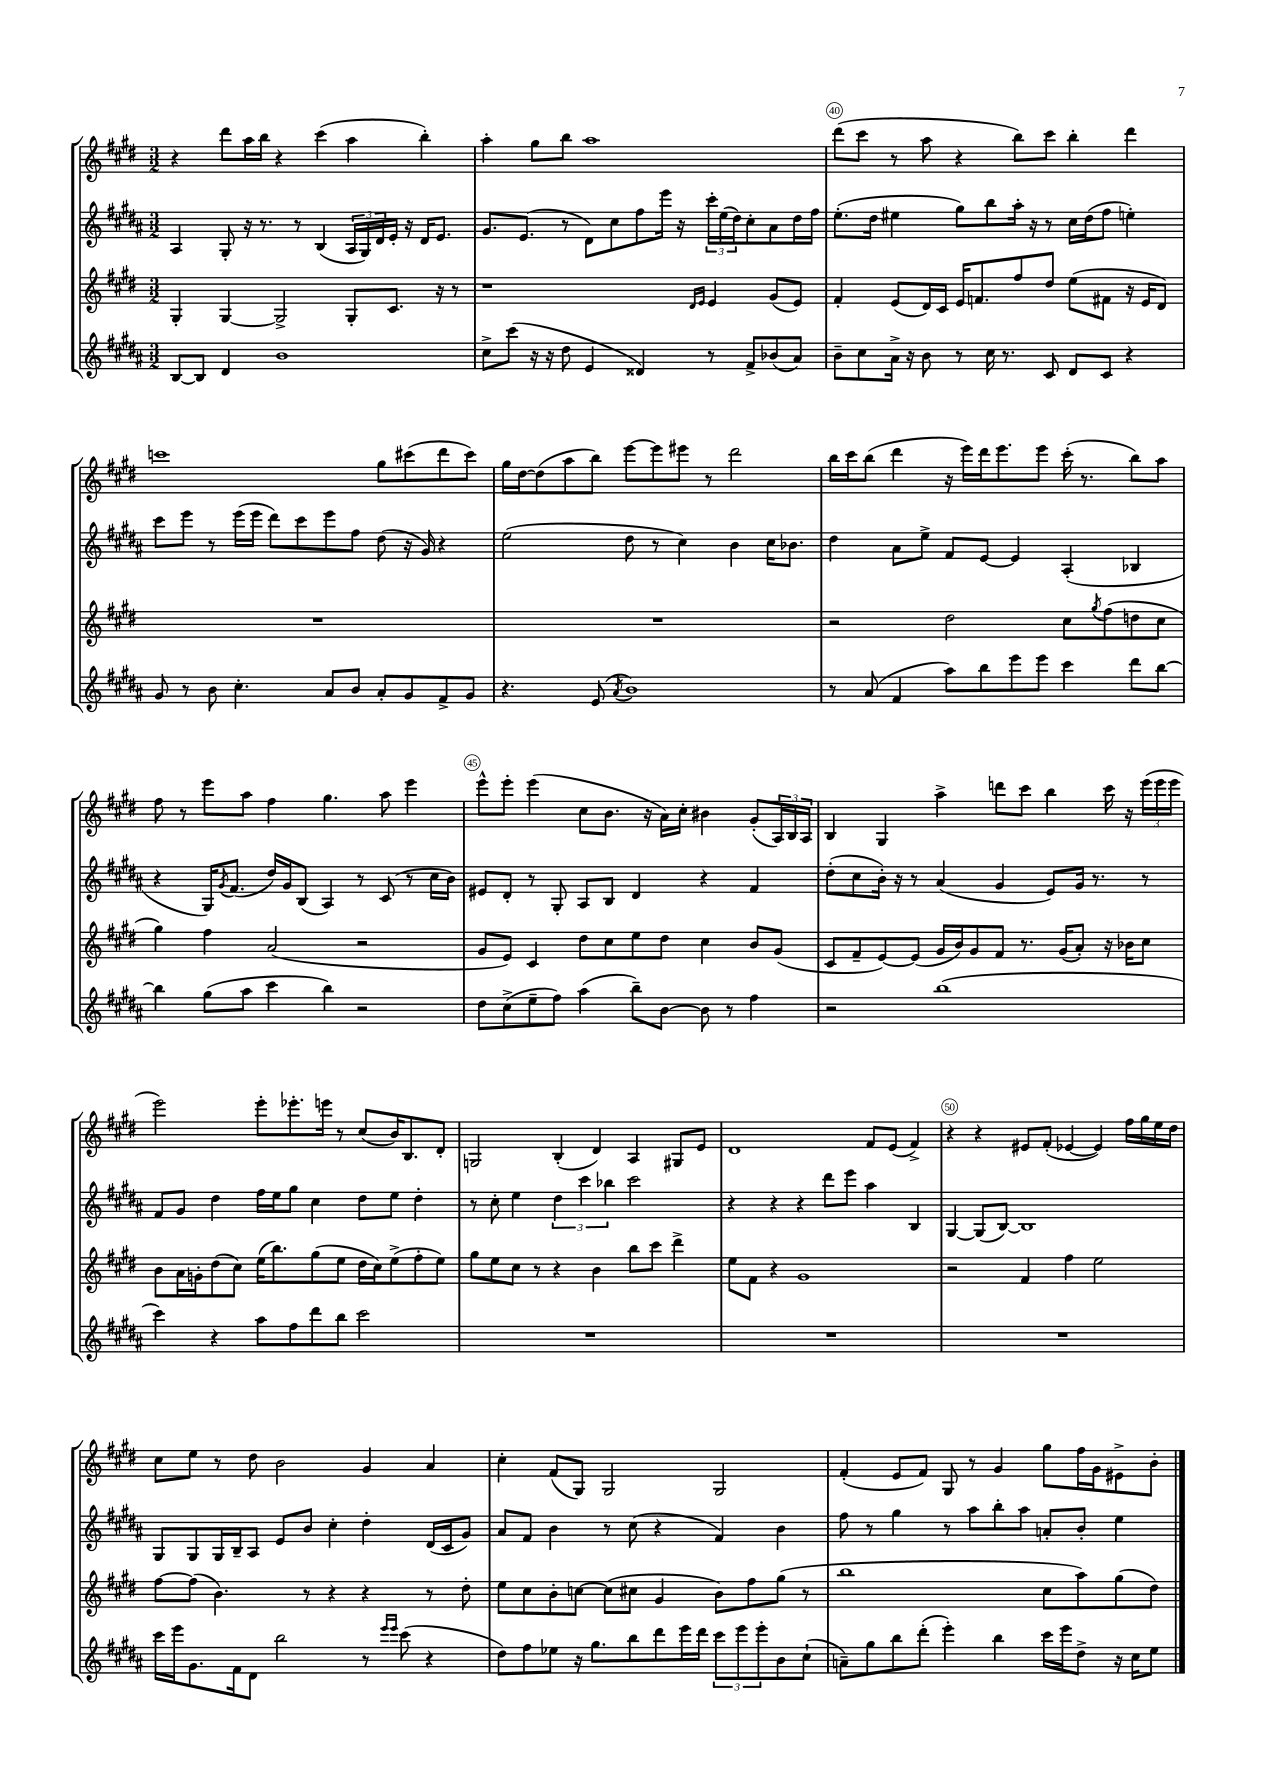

**kern	**kern	**kern	**kern
*staff4	*staff3	*staff2	*staff1
*clefG2	*clefG2	*clefG2	*clefG2
*k[f#c#g#d#a#]	*k[f#c#g#d#]	*k[f#c#g#d#a#]	*k[f#c#g#d#]
*M3/2	*M3/2	*M3/2	*M3/2
[8B/L	4G#'/	4A#/	4r
8B/]J	.	.	.
4d#/	[4G#/	8G#'/	8ddd#\L
.	.	16r	16aa\L
.	.	8.r	16bb\JJ
1b	2G#^/]	.	4r
.	.	8r	.
.	.	(4B/	(4ccc#\
.	8G#'/L	24A#/LL	4aa\
.	.	24G#/)	.
.	.	24d#/	.
.	8.c#/J	16e'/JJ	.
.	.	16r	.
.	.	16d#/LK	4bb'\)
.	16r	8.e/J	.
.	8r	.	.
=	=	=	=
8cc#^\L	1r	8.g#/L	4aa'\
(8ccc#\J	.	.	.
.	.	(8.e/J	.
16r	.	.	8gg#\L
16r	.	.	.
8dd#\	.	8r	8bb\J
4e/	.	8d#\L)	1aa
.	.	8cc#\	.
4d##/)	.	8ff#\	.
.	.	16eee\Jk	.
.	.	16r	.
.	16qqd#/LL	.	.
.	16qqe/JJ	.	.
8r	4e/	24ccc#'\LL	.
.	.	(24ee\	.
.	.	24dd#\J)	.
8f#^/L	.	8cc#'\	.
(8b-/	(8g#/L	8a#\	.
8a#/J)	8e/J)	16dd#\L	.
.	.	16ff#\JJ	.
=	=	=	=
8b~\L	4f#'/	(8.ee'\L	(8ddd#\L
8cc#\	.	.	8ccc#\J
.	.	16dd#\Jk	.
16a#^\Jk	(8e/L	4ee#\	8r
16r	.	.	.
8b\	16d#/L)	.	8aa\
.	16c#/JJ	.	.
8r	16e/LK	8gg#\L)	4r
.	8.f/	.	.
16cc#\	.	8bb\	.
8.r	.	.	.
.	8ff#/	16aa#'\Jk	8bb\L)
.	.	16r	.
8c#/	8dd#/J	8r	8ccc#\J
8d#/L	(8ee\L	16cc#\LL	4bb'\
.	.	(16dd#\J	.
8c#/J	8f#\J	8ff#\J	.
4r	16r	4ee'\)	4ddd#\
.	16e/LK	.	.
.	8d#/J)	.	.
=	=	=	=
8g#/	1.r	8ccc#\L	1ccc
8r	.	8eee\J	.
8b\	.	8r	.
4.cc#'\	.	(16eee\LL	.
.	.	16eee\JJ	.
.	.	8ddd#\L)	.
.	.	8ccc#\	.
8a#/L	.	8eee\	.
8b/J	.	8ff#\J	.
8a#'/L	.	(8dd#\	8gg#\L
8g#/	.	16r	(8ccc#\
.	.	16g#/)	.
8f#^/	.	4r	8ddd#\
8g#/J	.	.	8ccc#\J)
=	=	=	=
4.r	1.r	(2ee\	16gg#\LL
.	.	.	[16dd#\J
.	.	.	(8dd#\]
.	.	.	8aa\
(8e/	.	.	8bb\J)
8qa#/	.	.	.
1b)	.	8dd#\	[8eee\L
.	.	8r	8eee\]
.	.	4cc#\)	8eee#\J
.	.	.	8r
.	.	4b\	2ddd#\
.	.	16cc#\LK	.
.	.	8.b-\J	.
=	=	=	=
8r	2r	4dd#\	16bb\LL
.	.	.	16ccc#\J
(8a#/	.	.	(8bb\J
4f#/	.	8a#\L	4ddd#\
.	.	8ee^\J	.
8aa#\L)	2dd#\	8f#/L	16r
.	.	.	16eee\LL)
8bb\	.	[8e/J	16ddd#\J
.	.	.	8.eee\
8eee\	.	4e/]	.
8eee\J	.	.	8eee\J
4ccc#\	8cc#\L	(4A#'/	(16ccc#'\
.	.	.	8.r
.	8qgg#/	.	.
.	(8ff#\	.	.
8ddd#\L	8dd\	4B-/	8bb\L)
[8bb\J	8cc#\J	.	8aa\J
=	=	=	=
4bb\]	4gg#\)	4r	8ff#\
.	.	.	8r
(8gg#\L	4ff#\	16G#/LK)	8eee\L
.	.	8qg#/	.
.	.	(8.f#/J	.
8aa#\J	.	.	8aa\J
4ccc#\	(2a/	16dd#/LL)	4ff#\
.	.	16g#/J	.
.	.	(8B/J	.
4bb\)	.	4A#/)	4.gg#\
2r	2r	8r	.
.	.	(8c#/	8aa\
.	.	8r	4eee\
.	.	16cc#\LL	.
.	.	16b\JJ)	.
=	=	=	=
8dd#\L	8g#/L	8e#/L	8eee^^\L
(8cc#^\	8e/J)	8d#'/J	8eee'\J
8ee~\	4c#/	8r	(4eee\
8ff#\J)	.	8G#'/	.
(4aa#\	8dd#\L	8A#/L	8cc#\L
.	8cc#\	8B/J	8.b\J
8bb~\L)	8ee\	4d#/	.
.	.	.	16r
[8b\J	8dd#\J	.	16a\LL)
.	.	.	16cc#'\JJ
8b\]	4cc#\	4r	4b#\
8r	.	.	.
4ff#\	8b/L	4f#/	(8g#'/L
.	(8g#/J	.	24A/L)
.	.	.	24B/
.	.	.	24A/JJ
=	=	=	=
2r	8c#/L	(8dd#'\L	4B/
.	8f#~/	8cc#\	.
.	[8e/)	16b'\Jk)	4G#/
.	.	16r	.
.	(8e/]J	8r	.
(1bb	16g#/LL	(4a#/	4aa^\
.	16b/J)	.	.
.	8g#/	.	.
.	8f#/J	4g#/	8ddd\L
.	8.r	.	8ccc#\J
.	.	8e/L)	4bb\
.	(16g#/LK	.	.
.	8a'/J)	16g#/Jk	.
.	.	8.r	.
.	16r	.	16ccc#\
.	16b-\LK	.	16r
.	8cc#\J	8r	(24eee\LL
.	.	.	24eee\
.	.	.	24eee\JJ
=	=	=	=
4ccc#\)	8b\L	8f#/L	2eee\)
.	16a\L	8g#/J	.
.	16g'\J	.	.
4r	(8dd#\	4dd#\	.
.	8cc#\J)	.	.
8aa#\L	(16ee\LK	16ff#\LL	8eee'\L
.	8.bb\)	16ee\J	.
8ff#\	.	8gg#\J	8.eee-'\
8ddd#\	(8gg#\	4cc#\	.
.	.	.	16eee\Jk
8bb\J	8ee\J	.	8r
2ccc#\	16dd#\LL	8dd#\L	(8cc#/L
.	16cc#\J)	.	.
.	(8ee^\	8ee\J	16b/K)
.	.	.	8.B/
.	8ff#'\	4dd#'\	.
.	8ee\J)	.	8d#'/J
=	=	=	=
1.r	8gg#\L	8r	2G/
.	8ee\	8cc#'\	.
.	8cc#\J	4ee\	.
.	8r	.	.
.	4r	6dd#\	(4B'/
.	.	6ccc#\	.
.	4b\	.	4d#/)
.	.	6bb-\	.
.	8bb\L	2ccc#\	4A/
.	8ccc#\J	.	.
.	4ddd#^\	.	8G#/L
.	.	.	8e/J
=	=	=	=
1.r	8ee\L	4r	1d#
.	8f#\J	.	.
.	4r	4r	.
.	1g#	4r	.
.	.	8ddd#\L	.
.	.	8eee\J	.
.	.	4aa#\	8f#/L
.	.	.	(8e/J
.	.	4B/	4f#^/)
=	=	=	=
1.r	2r	[4G#/	4r
.	.	(8G#/]L	4r
.	.	[8B/J)	.
.	4f#/	1B]	8e#/L
.	.	.	(8f#'/J
.	4ff#\	.	[4e-/
.	2ee\	.	4e-/])
.	.	.	16ff#\LL
.	.	.	16gg#\
.	.	.	16ee\
.	.	.	16dd#\JJ
=	=	=	=
16ccc#\LL	[8ff#\L	8G#/L	8cc#\L
16eee\J	.	.	.
8.g#\	(8ff#\]J	8G#/	8ee\J
.	4.b\)	16G#/L	8r
16f#\k	.	16B~/J	.
8d#\J	.	8A#/J	8dd#\
2bb\	.	8e/L	2b\
.	8r	8b/J	.
.	4r	4cc#'\	.
8r	4r	4dd#'\	4g#/
16qqeee/LL	.	.	.
16qqeee/JJ	.	.	.
(8ccc#\	.	.	.
4r	8r	(16d#/LL	4a/
.	.	16c#/J	.
.	8dd#'\	8g#/J)	.
=	=	=	=
8dd#\L)	8ee\L	8a#/L	4cc#'\
8ff#\	8cc#\	8f#/J	.
8ee-\J	8b'\	4b\	(8f#/L
16r	[8cc\J	.	8G#/J)
8.gg#\L	.	.	.
.	(8cc\]L	8r	2G#/
8bb\	8cc#\J	(8cc#\	.
8ddd#\	4g#/	4r	.
16eee\L	.	.	.
16ddd#\JJ	.	.	.
12ccc#\L	8b\L)	4f#/)	2G#/
12eee\	.	.	.
.	8ff#\	.	.
12eee'\	.	.	.
8b\	(8gg#\J	4b\	.
(8cc#`\J	8r	.	.
=	=	=	=
8a~\L)	1bb	8ff#\	(4f#'/
8gg#\	.	8r	.
8bb\	.	4gg#\	8e/L
(8ddd#'\J	.	.	8f#/J)
4eee'\)	.	8r	8G#/
.	.	8aa#\L	8r
4bb\	.	8bb'\	4g#/
.	.	8aa#\J	.
16ccc#\LL	8cc#\L	8a'/L	8gg#\L
16eee\J	.	.	.
8dd#^\J	8aa\)	8b'/J	16ff#\L
.	.	.	16g#\J
16r	(8gg#\	4ee\	8e#^\
16cc#\LK	.	.	.
8ee\J	8dd#\J)	.	8b'\J
==	==	==	==
*-	*-	*-	*-
